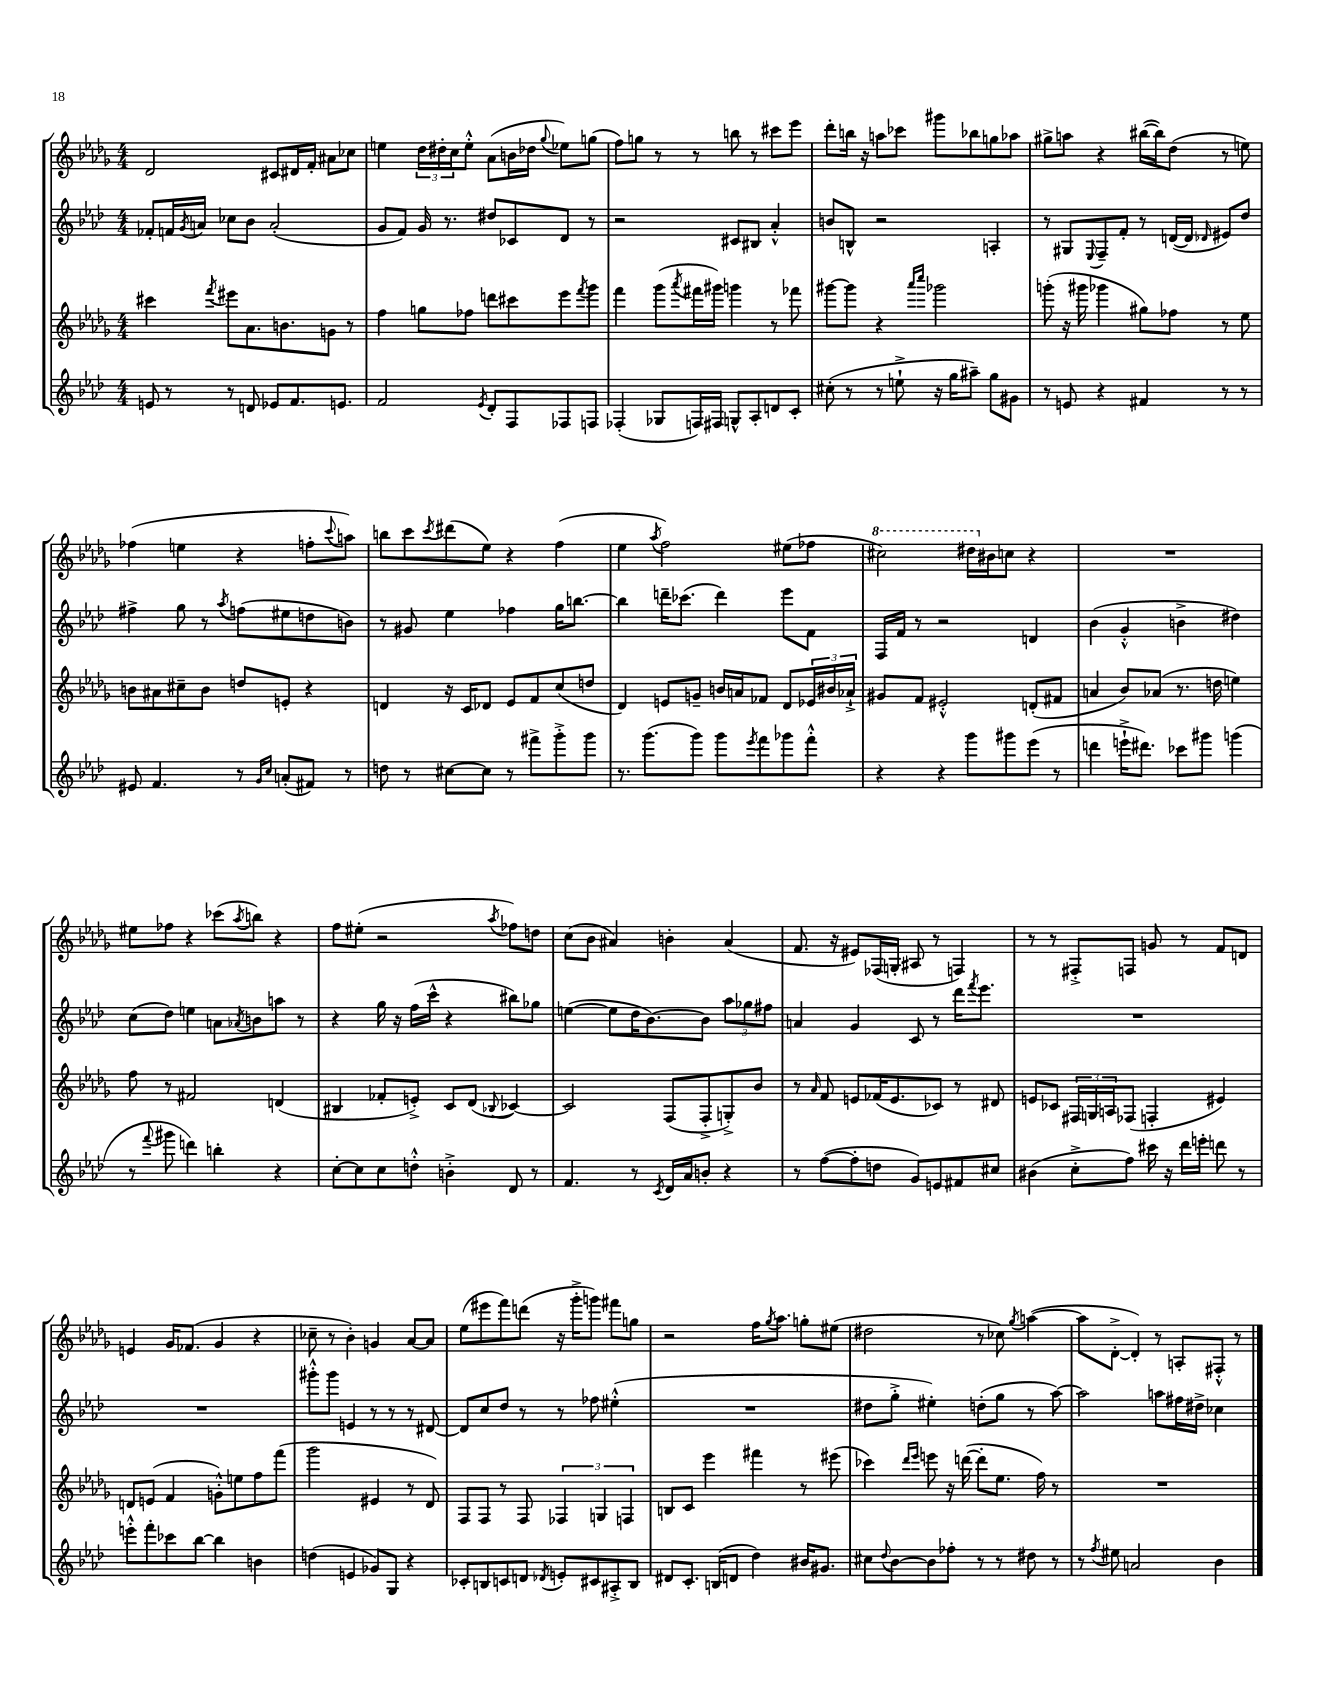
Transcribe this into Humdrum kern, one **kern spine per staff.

**kern	**kern	**kern	**kern
*staff4	*staff3	*staff2	*staff1
*clefG2	*clefG2	*clefG2	*clefG2
*k[b-e-a-d-]	*k[b-e-a-d-g-]	*k[b-e-a-d-]	*k[b-e-a-d-g-]
*M4/4	*M4/4	*M4/4	*M4/4
8e/	4ccc#\	8f-'/L	2d-/
8r	.	16f/L	.
.	.	8qg/	.
.	.	16a/JJ	.
.	8qfff/	.	.
8r	8eee#\L	8cc-\L	.
8d/	8.a-\	8b-\J	.
8e-/L	.	(2a'/	8c#/L
.	8.b\	.	.
8.f/	.	.	16d#/L
.	.	.	16f'/JJ
.	8g\J	.	8a#\L
8.e/J	.	.	.
.	8r	.	8cc-\J
=	=	=	=
2f/	4ff\	8g/L	4ee\
.	.	8f/J)	.
.	8gg\L	16g/	24dd-\LL
.	.	.	24dd#'\
.	.	8.r	.
.	.	.	24cc\J
.	8ff-\J	.	8ee'^^\J
8qe-/	.	.	.
8d-'/L	8ddd\L	8dd#/L	(8a-\L
8F/	8ccc#\	8c-/	16b\L
.	.	.	16dd-\JJ
.	.	.	8qqgg-/
8F-/	8eee-\	8d-/J	8ee-\L)
.	8qfff/	.	.
8F/J	8ggg-\J	8r	(8gg\J
=	=	=	=
(4F-'/	4fff\	2r	8ff\L)
.	.	.	8gg\J
8G-/L	(8ggg-\L	.	8r
.	8qaaa-/	.	.
16F/L)	16fff#\L	.	8r
16F#/JJ	16ggg#\JJ)	.	.
8G^^/L	4ggg\	8c#/L	8bb\
8A-'/	.	8B#/J	8r
8d/	8r	4a-'^^/	8ccc#\L
8c'/J	8fff-\	.	8eee-\J
=	=	=	=
(8cc#'\	[8ggg#\L	8b/L	8ddd-'\L
8r	8ggg#\]J	8B^^/J	16bb\Jk
.	.	.	16r
8r	4r	2r	8aa\L
8ee`^\	.	.	8ccc-\J
.	16qqaaa-/LL	.	.
.	16qqcccc/JJ	.	.
16r	2ggg-\	.	8ggg#\L
16gg\LK	.	.	.
8aa#~\J)	.	.	8bb-\
8gg\L	.	4A'/	8gg\
8g#\J	.	.	8aa-\J
=	=	=	=
8r	(8ggg'\	8r	8gg#^\L
8e/	16r	8G#/L	8aa\J
.	16ggg#\	.	.
.	.	8qqE-/	.
4r	4ggg-\	8F~/	4r
.	.	8f'/J	.
4f#/	8gg#\L)	8r	([16bb#\LL
.	.	.	16bb#\]J)
.	8ff-\J	([16d/LL	(8dd-\J
.	.	16d/]JJ	.
.	.	16qqd-/	.
8r	8r	8e#/L)	8r
8r	8ee-\	8dd-/J	8ee\)
=	=	=	=
8e#/	8b\L	4ff#^\	(4ff-\
4.f/	8a#\	.	.
.	8cc#~\	8gg\	4ee\
.	8b\J	8r	.
.	.	8qaa-/	.
8r	8dd/L	(8ff\L	4r
16qqg/LL	.	.	.
16qqcc/JJ	.	.	.
(8a'/L	8e'/J	8ee#\	.
8f#/J)	4r	8dd\	8ff'\L
.	.	.	8qqccc/
8r	.	8b\J)	8aa\J)
=	=	=	=
8dd\	4d/	8r	8bb\L
8r	.	8g#/	8ccc\
.	.	.	8qccc/
[8cc#\L	16r	4ee-\	(8ddd#\
.	16c/LK	.	.
8cc#\]J	8d-/J	.	8ee-\J)
8r	8e-/L	4ff-\	4r
8fff#^\L	8f/	.	.
8ggg'^\	(8cc/	16gg\LK	(4ff\
.	.	[8.bb\J	.
8ggg\J	8dd/J	.	.
=	=	=	=
8.r	4d-/)	4bb\]	4ee-\
(8.ggg\L	.	.	.
.	.	.	8qaa-/
.	8e/L	16ddd~\LK	2ff\)
.	.	(8.ccc-\J	.
8ggg\J)	8g~/J	.	.
8ggg\L	16b/LL	4ddd\)	.
.	16a/J	.	.
8qeee-/	.	.	.
8fff\	8f-/J	.	.
8ggg-\	8d-/L	8eee-\L	(8ee#\L
8fff'^^\J	24e-/L	8f\J	8ff-\J
.	24b#/	.	.
.	24a-`^/JJ	.	.
=	=	=	=
4r	8g#/L	16F/LL	2ccc#\)
.	.	16f/JJ	.
.	8f/J	8r	.
4r	2e#'^^/	2r	.
8ggg\L	.	.	16ddd#\LL
.	.	.	16b#\J
8ggg#\	.	.	8cc\J
(8eee-\J	(8d'/L	4d/	4r
8r	8f#/J	.	.
=	=	=	=
4ddd\	4a/	(4b-\	1r
16eee`^\LK	8b-/L)	4g'^^/	.
8.ddd#\J)	.	.	.
.	(8a-/J	.	.
8ccc-\L	8.r	4b^\	.
8ggg#\J	.	.	.
.	16dd\	.	.
(4ggg\	4ee\)	4dd#\)	.
=	=	=	=
8r	8ff\	(8cc\L	8ee#\L
8qqfff/	.	.	.
8ggg#\	8r	8dd-\J)	8ff-\J
4ddd\)	2f#/	4ee\	4r
4bb'\	.	8a\L	(8ccc-\L
.	.	8qa-/	8qaa-/
.	.	8b\	8bb\J)
4r	(4d/	8aa\J	4r
.	.	8r	.
=	=	=	=
[8cc'\L	4B#/	4r	8ff\L
8cc\]	.	.	(8ee#'\J
8cc\	8f-'/L	16gg\	2r
.	.	16r	.
8dd'^^\J	8e'^/J)	(16ff\LL	.
.	.	16ccc^^\JJ	.
4b'^\	8c/L	4r	.
.	(8d-/J	.	.
.	8qqB-/	.	8qaa-/
8d-/	[4c-/)	8bb#\L)	8ff-\L)
8r	.	8gg-\J	8dd\J
=	=	=	=
4.f/	2c-/]	([4ee\	(8cc\L
.	.	.	8b-\J
.	.	8ee\]L	4a#/)
8r	.	16dd-\K	.
.	.	[8.b-\)	.
8qc/	.	.	.
16d-/LL	(8F/L	.	4b'\
16a-/J	.	.	.
8b'/J	8F'^/	8b-\]J	.
4r	8G'^/)	12aa-\L	(4a#/
.	.	12gg-\	.
.	8b-/J	.	.
.	.	12ff#\J	.
=	=	=	=
8r	8r	4a/	8.f/
.	16qqa-/	.	.
([8ff\L	8f/	.	.
.	.	.	16r
8ff'\]	8e/L	4g/	8e#/L)
8dd\J	(16f-/K	.	(16F-/L
.	8.e/	.	16G'/JJ
8g/L)	.	8c/	8A#/
8e/	8c-/J)	8r	8r
8f#/	8r	16ddd-\LK	4F/)
.	.	8qfff/	.
.	.	8.eee-\J	.
8cc#/J	8d#/	.	.
=	=	=	=
(4b#\	8e/L	1r	8r
.	8c-/J	.	8r
8cc'^\L	24F#/LL	.	8F#'^/L
.	24G/	.	.
.	24A/J	.	.
8ff\J)	(8F-/J	.	8F/J
16ccc#\	4F'/	.	8g/
16r	.	.	.
16ddd-\LL	.	.	8r
16eee'\JJ	.	.	.
8ddd\	4e#/)	.	8f/L
8r	.	.	8d/J
=	=	=	=
8eee'^^\L	8d/L	1r	4e/
8fff'\	(8e/J	.	.
8ccc-\	4f/	.	16g-/LK
.	.	.	(8.f-/J
[8bb-\J	.	.	.
4bb-\]	8g'^^\L)	.	4g-/
.	8ee\	.	.
4b\	8ff\	.	4r
.	(8fff\J	.	.
=	=	=	=
(4dd\	2ggg-\	8ggg#'^^\L	8cc-~\
.	.	8ggg#\J	8r
4e/	.	4e/	4b-'\)
8g-/L)	4e#/	8r	4g/
8G/J	.	8r	.
4r	8r	8r	[8a-/L
.	8d-/)	[8d#/	8a-/]J
=	=	=	=
8c-'/L	8F/L	8d#/]L	(8ee-\L
8B/	8F/J	8cc/	8eee#\
8c/	8r	8dd-/J	8fff\)
8d/J	8F/	8r	(8ddd\J
8qd-/	.	.	.
8e'/L	6F-/	8r	16r
.	.	.	16ggg-'^\LK
8c#/	.	8ff-\	8ggg\J)
.	6G/	.	.
8A#'^/	.	(4ee#'^^\	8fff#\L
.	6F/	.	.
8B/J	.	.	8gg\J
=	=	=	=
8d#/L	8B/L	1r	2r
8.c'/J	8c/J	.	.
.	4eee-\	.	.
(16B/LK	.	.	.
8d/J	.	.	.
4dd-\)	4fff#\	.	16ff\LK
.	.	.	8qgg-/
.	.	.	8.aa-\J
16b#/LK	8r	.	8gg'\L
8.g#/J	.	.	.
.	(8eee#\	.	(8ee#\J
=	=	=	=
8cc#\L	4ccc-\)	8dd#\L	2dd#\
8qqdd-/	.	.	.
[8b-\	.	8gg'^\J	.
.	16qqddd-/LL	.	.
.	16qqeee-/JJ	.	.
8b-\]	8eee\	4ee#'\)	.
8ff-'\J	16r	.	.
.	([16ddd\	.	.
8r	8ddd'\]L	(8dd'\L	8r
8r	8.ee-\J	8gg\J	8cc-\)
.	.	.	8qgg-/
8dd#\	.	8r	([4aa\
.	16ff\)	.	.
8r	8r	[8aa-\)	.
=	=	=	=
8r	1r	2aa-\]	8aa\]L
8qff/	.	.	.
8ee#\	.	.	[8d-'^\J
2a/	.	.	4d-'/])
.	.	8aa\L	8r
.	.	16ff#\L	8A'/L
.	.	16dd#^\JJ	.
4b-\	.	4cc-\	8F#'^^/J
.	.	.	8r
==	==	==	==
*-	*-	*-	*-
